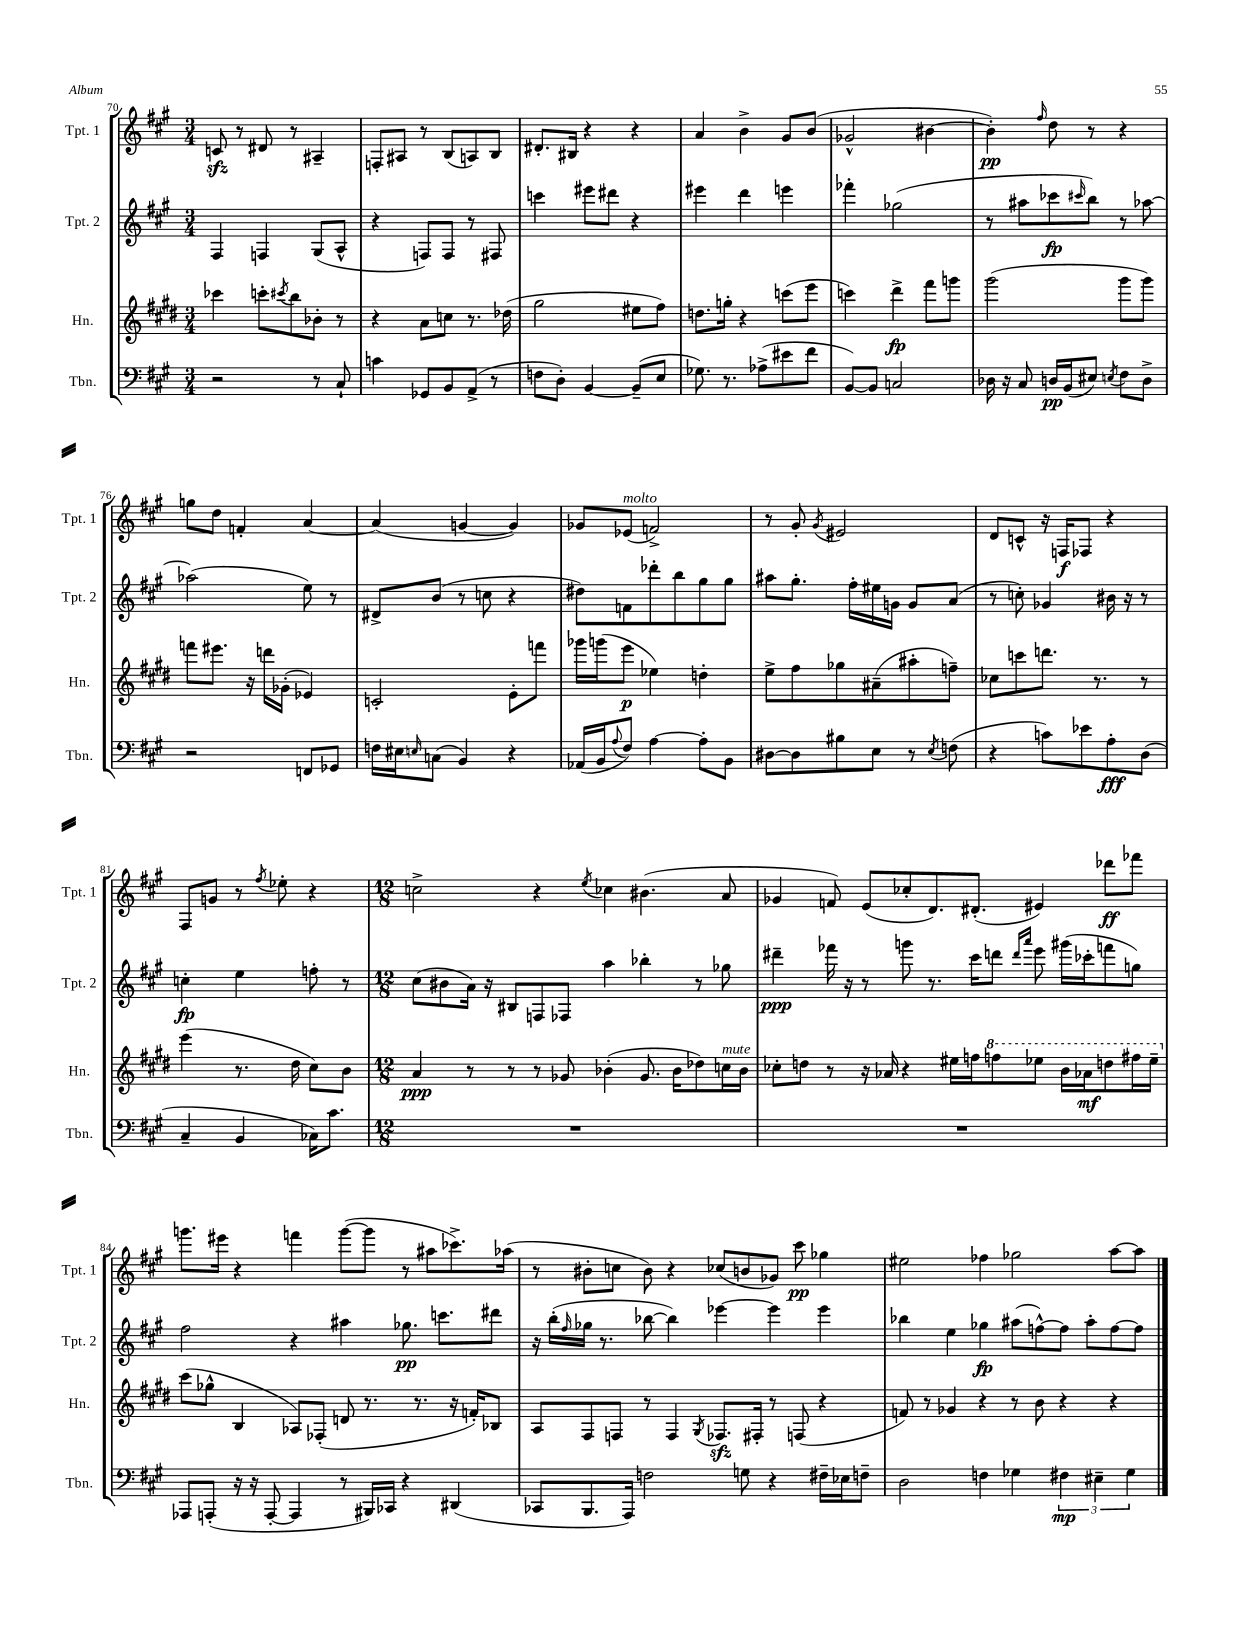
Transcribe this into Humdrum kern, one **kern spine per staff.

**kern	**kern	**kern	**kern
*staff4	*staff3	*staff2	*staff1
*clefF4	*clefG2	*clefG2	*clefG2
*k[f#c#g#]	*k[f#c#g#d#]	*k[f#c#g#]	*k[f#c#g#]
*M3/4	*M3/4	*M3/4	*M3/4
2r	4ccc-	4F#	8c
.	.	.	8r
.	8ccc'	4F	8d#
.	8qccc#	.	.
.	8bb	.	8r
8r	8b-'	(8G#	4A#~
8C#`	8r	8A^^	.
=	=	=	=
4c	4r	4r	8F'
.	.	.	8A#
8GG-	8a	8F)	8r
8BB	8cc	8F	(8B
(8AA^	8.r	8r	8A)
8r	.	8F#	8B
.	(16dd-	.	.
=	=	=	=
8F	2gg#	4ccc	8.d#'
8D')	.	.	.
.	.	.	16B#
[4BB	.	8eee#	4r
.	.	8ddd#	.
(8BB~]	8ee#	4r	4r
8E	8ff#)	.	.
=	=	=	=
8.G-)	8.dd	4eee#	4a
8.r	16gg'	.	.
.	4r	4ddd	4b^
(8A-^	.	.	.
8e#	(8ccc	4eee	8g#
8f#	8eee	.	(8b
=	=	=	=
[8BB)	4ccc)	4fff-'	2g-^^
8BB]	.	.	.
2C	4ddd#^	(2gg-	.
.	8fff#	.	[4b#
.	8ggg	.	.
=	=	=	=
16D-	(2ggg#	8r	4b#'])
16r	.	.	.
8C#	.	8aa#	.
.	.	.	16qqff#
16D	.	8ccc-	8dd
(16BB	.	.	.
.	.	16qqccc#	.
8E#)	.	8bb)	8r
8qE	.	.	.
8F#	8ggg#	8r	4r
8D^	8ggg#)	[8aa-	.
=	=	=	=
2r	8fff	(2aa-]	8gg
.	8.eee#	.	8dd
.	.	.	4f'
.	16r	.	.
.	16ddd	.	.
.	(16g-'	.	.
8FF	4e-)	8ee)	[4a
8GG-	.	8r	.
=	=	=	=
16F	2c'	8d#^	(4a]
16E#	.	.	.
16qqE	.	.	.
(8C	.	(8b	.
4BB)	.	8r	[4g
.	.	8cc	.
4r	8e'	4r	4g])
.	8fff	.	.
=	=	=	=
(16AA-	16ggg-	8dd#)	8g-
16BB	(16ggg	.	.
8qqA	.	.	.
8F#)	8eee	8f	(8e-
[4A	4ee-)	8ddd-'	2f^)
.	.	8bb	.
8A']	4dd'	8gg#	.
8BB	.	8gg#	.
=	=	=	=
[8D#	8ee^	8aa#	8r
8D#]	8ff#	8.gg#'	8g#'
.	.	.	8qg#
8B#	8gg-	.	2e#
.	.	16ff#'	.
8E	(8a#~	16ee#	.
.	.	16g	.
8r	8aa#'	8g	.
8qE	.	.	.
(8F	8ff~)	(8a	.
=	=	=	=
4r	8cc-	8r	8d
.	8ccc	8cc')	8c^^
8c)	8.ddd	4g-	16r
.	.	.	16F
8e-	.	.	8F-
.	8.r	.	.
8A'	.	16b#	4r
.	.	16r	.
(8D	8r	8r	.
=	=	=	=
4C#~	(4eee	4cc'	8F#
.	.	.	8g
4BB	8.r	4ee	8r
.	.	.	8qff#
.	.	.	8ee-'
.	16dd#	.	.
16C-)	8cc#)	8ff'	4r
8.c#	.	.	.
.	8b	8r	.
=	=	=	=
*M12/8	*M12/8	*M12/8	*M12/8
1.r	4a	(8cc#	2cc^
.	.	8b#	.
.	8r	16a)	.
.	.	16r	.
.	8r	8B#	.
.	8r	8F	4r
.	8g-	8F-	.
.	.	.	8qee
.	(4b-'	4aa	4cc-
.	8.g-	4bb-'	(4.b#
.	16b-	.	.
.	8dd-)	8r	.
.	16cc	8gg-	8a
.	16b-	.	.
=	=	=	=
1.r	8cc-'	4ddd#~	4g-
.	8dd	.	.
.	8r	16fff-	8f)
.	.	16r	.
.	16r	8r	(8e
.	16a-	.	.
.	4r	8ggg	8cc-'
.	.	8.r	8.d)
.	16ee#	.	.
.	16ff	16ccc#	(8.d#'
.	8fff	8ddd	.
.	.	16qqddd	.
.	.	16qqaaa	.
.	8eee-	8eee	4e#)
.	16bb	(16ggg#	.
.	16aa-	16ccc-'	.
.	8ddd	8fff	8ddd-
.	16fff#	8gg)	8fff-
.	16eee-~	.	.
=	=	=	=
8AAA-	(8ccc#	2ff#	8.ggg
(8AAA'	8gg-^^	.	.
.	.	.	16eee#
16r	4B	.	4r
16r	.	.	.
[8AAA'	.	.	.
4AAA]	8A-)	4r	4fff
.	(8F-'	.	.
8r	8d	4aa#	([8ggg
16BBB#)	8.r	.	8ggg]
16CC-	.	.	.
4r	.	8.gg-	8r
.	8.r	.	.
.	.	.	8aa#
.	.	8.ccc	.
(4DD#	16r	.	8.ccc-^)
.	16f')	.	.
.	8B-	8ddd#	.
.	.	.	(16aa-
=	=	=	=
8CC-	8A	16r	8r
.	.	(16bb'	.
.	.	16qqff#	.
8.BBB	8F#	16gg-	8b#'
.	.	8.r	.
.	8F	.	8cc
16AAA)	.	.	.
2F	8r	[8bb-	8b#)
.	4F	4bb-])	4r
.	8qG#	.	.
.	8.F-	[4eee-	(8cc-
8G	.	.	8b
.	16F#'	.	.
4r	8r	4eee-]	8g-)
.	(8F	.	8ccc#
16F#~	4r	4eee-	4gg-
16E-	.	.	.
8F~	.	.	.
=	=	=	=
2D	8f)	4bb-	2ee#
.	8r	.	.
.	4g-	4ee	.
4F	4r	4gg-	4ff-
4G-	8r	(8aa#	2gg-
.	8b	[8ff^^)	.
6F#	4r	8ff]	.
.	.	8aa#'	.
6E#~	.	.	.
.	4r	[8ff	[8aa
6G-	.	.	.
.	.	8ff]	8aa]
==	==	==	==
*-	*-	*-	*-
